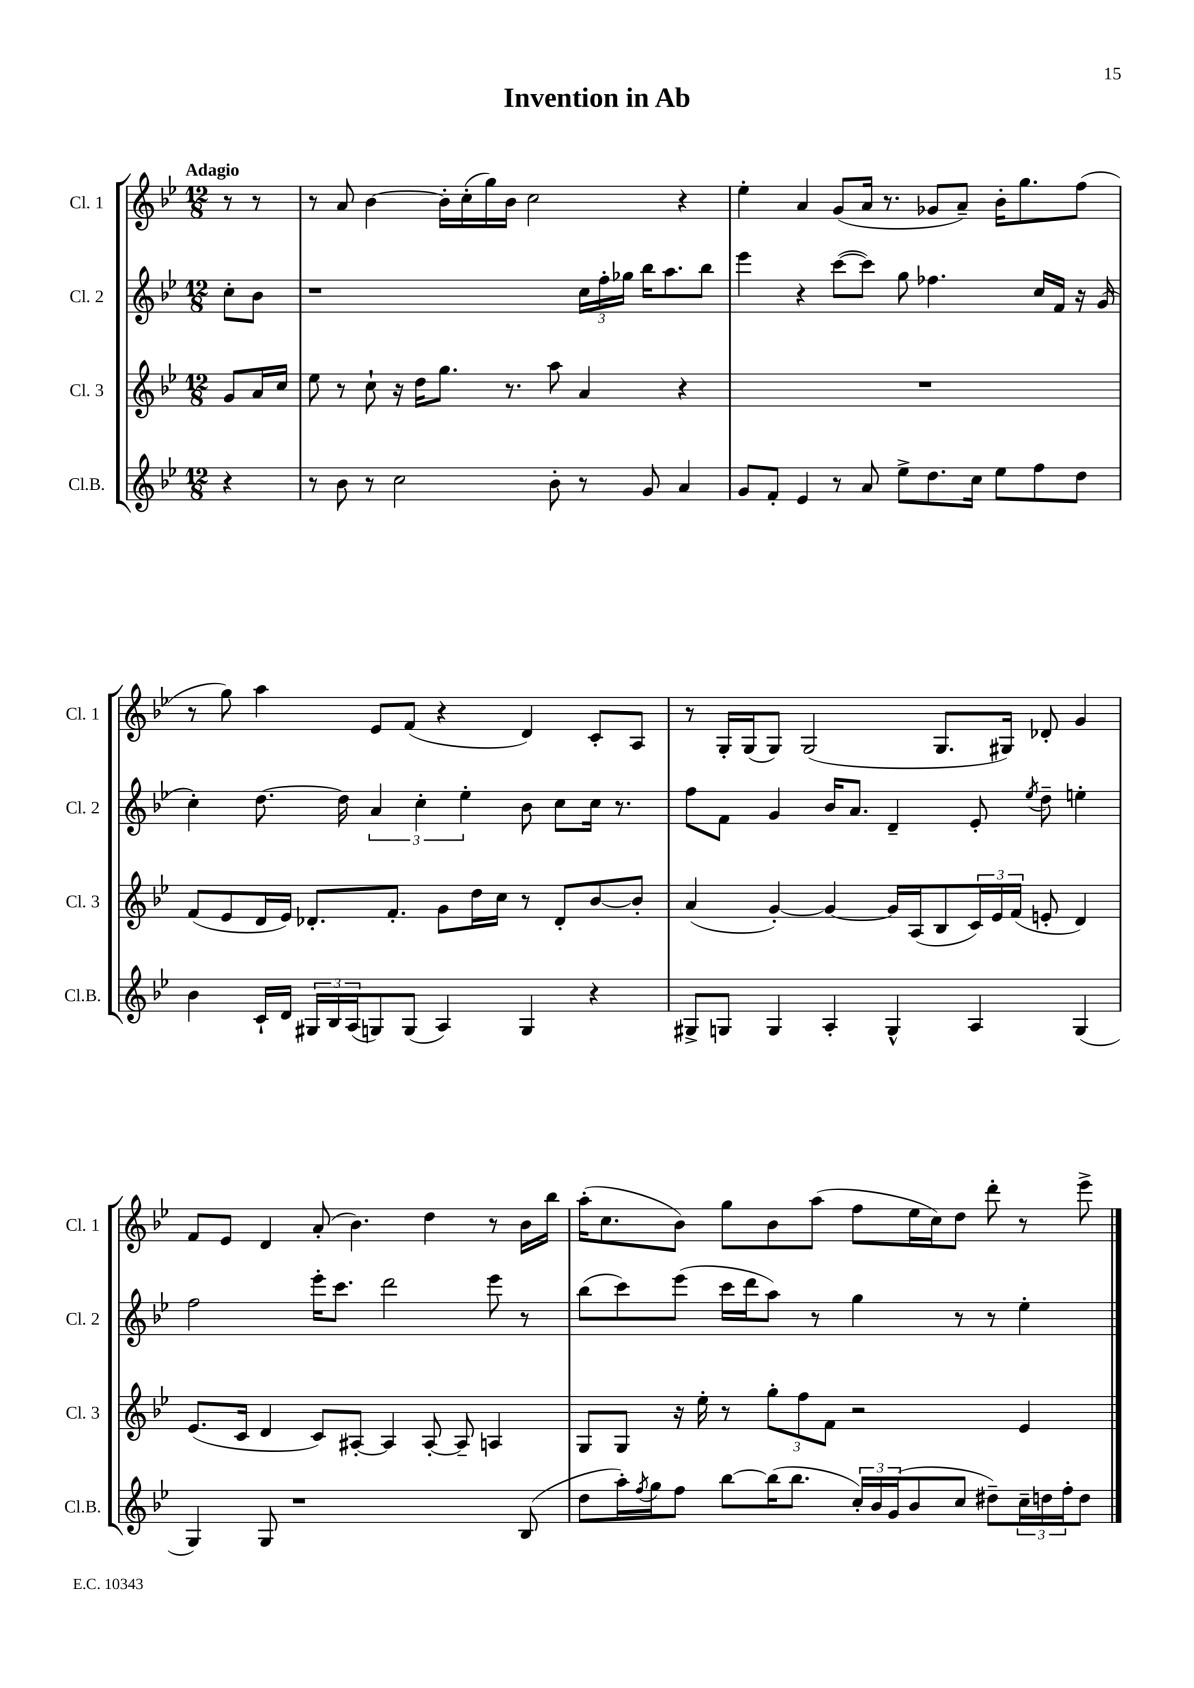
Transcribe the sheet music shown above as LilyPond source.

\header { title = "Invention in Ab" }
<<
\new StaffGroup <<
\new Staff = "s0" \with { instrumentName = "Cl. 1" shortInstrumentName = "Cl. 1" } {
    \clef treble \key bes \major \numericTimeSignature \time 12/8 \partial 4 \tempo "Adagio"
    r8 r8 |
    r8 a'8 bes'4~ bes'16-. c''16-.( g''16) bes'16 c''2 r4 |
    ees''4-. a'4 g'8( a'16 r8. ges'8 a'8--) bes'16-. g''8. f''8( |
    r8 g''8) a''4 ees'8 f'8( r4 d'4) c'8-. a8 |
    r8 g16-. g16( g8) g2( g8. gis16) des'8-. g'4 |
    f'8 ees'8 d'4 a'8-.( bes'4.) d''4 r8 bes'16 bes''16 |
    a''16-.( c''8. bes'8) g''8 bes'8 a''8( f''8 ees''16 c''16) d''8 d'''8-. r8 ees'''8-> \bar "|." |
}
\new Staff = "s1" \with { instrumentName = "Cl. 2" shortInstrumentName = "Cl. 2" } {
    \clef treble \key bes \major \numericTimeSignature \time 12/8 \partial 4
    c''8-. bes'8 |
    r1 \tuplet 3/2 { c''16 f''16-. ges''16 } bes''16 a''8. bes''8 |
    ees'''4 r4 c'''8~( c'''8) g''8 fes''4. c''16 f'16 r16 g'16( |
    c''4-.) d''8.~ d''16 \tuplet 3/2 { a'4 c''4-. ees''4-. } bes'8 c''8 c''16 r8. |
    f''8 f'8 g'4 bes'16 a'8. d'4-- ees'8-. \acciaccatura { ees''8 } d''8-- e''4-. |
    f''2 ees'''16-. c'''8. d'''2 ees'''8 r8 |
    bes''8( c'''8) ees'''8( c'''16 d'''16 a''8) r8 g''4 r8 r8 ees''4-. \bar "|." |
}
\new Staff = "s2" \with { instrumentName = "Cl. 3" shortInstrumentName = "Cl. 3" } {
    \clef treble \key bes \major \numericTimeSignature \time 12/8 \partial 4
    g'8 a'16 c''16 |
    ees''8 r8 c''8-! r16 d''16 g''8. r8. a''8 a'4 r4 |
    R1. |
    f'8( ees'8 d'16 ees'16) des'8.-. f'8.-. g'8 d''16 c''16 r8 des'8-. bes'8~ bes'8-. |
    a'4( g'4~-.) g'4~ g'16 a16( bes8 \tuplet 3/2 { c'16) ees'16 f'16( } e'8-. d'4) |
    ees'8.( c'16 d'4 c'8) ais8~-. ais4 ais8~-. ais8-- a4 |
    g8 g8 r16 ees''16-. r8 \tuplet 3/2 { g''8-. f''8 f'8 } r2 ees'4 \bar "|." |
}
\new Staff = "s3" \with { instrumentName = "Cl.B." shortInstrumentName = "Cl.B." } {
    \clef treble \key bes \major \numericTimeSignature \time 12/8 \partial 4
    r4 |
    r8 bes'8 r8 c''2 bes'8-. r8 g'8 a'4 |
    g'8 f'8-. ees'4 r8 a'8 ees''8-> d''8. c''16 ees''8 f''8 d''8 |
    bes'4 c'16-! d'16 \tuplet 3/2 { gis16 bes16 a16( } g8) g8( a4) g4 r4 |
    gis8-> g8 g4 a4-. g4-^ a4 g4( |
    g4) g8 r1 bes8( |
    d''8 a''16-.) \acciaccatura { f''8 } g''16 f''8 bes''8~ bes''16( bes''8. \tuplet 3/2 { c''16-.) bes'16 g'16( } bes'8 c''8 dis''8--) \tuplet 3/2 { c''16-- d''16 f''16-. } d''8 \bar "|." |
}
>>
>>
\layout { \context { \Score \remove "Bar_number_engraver" } }
